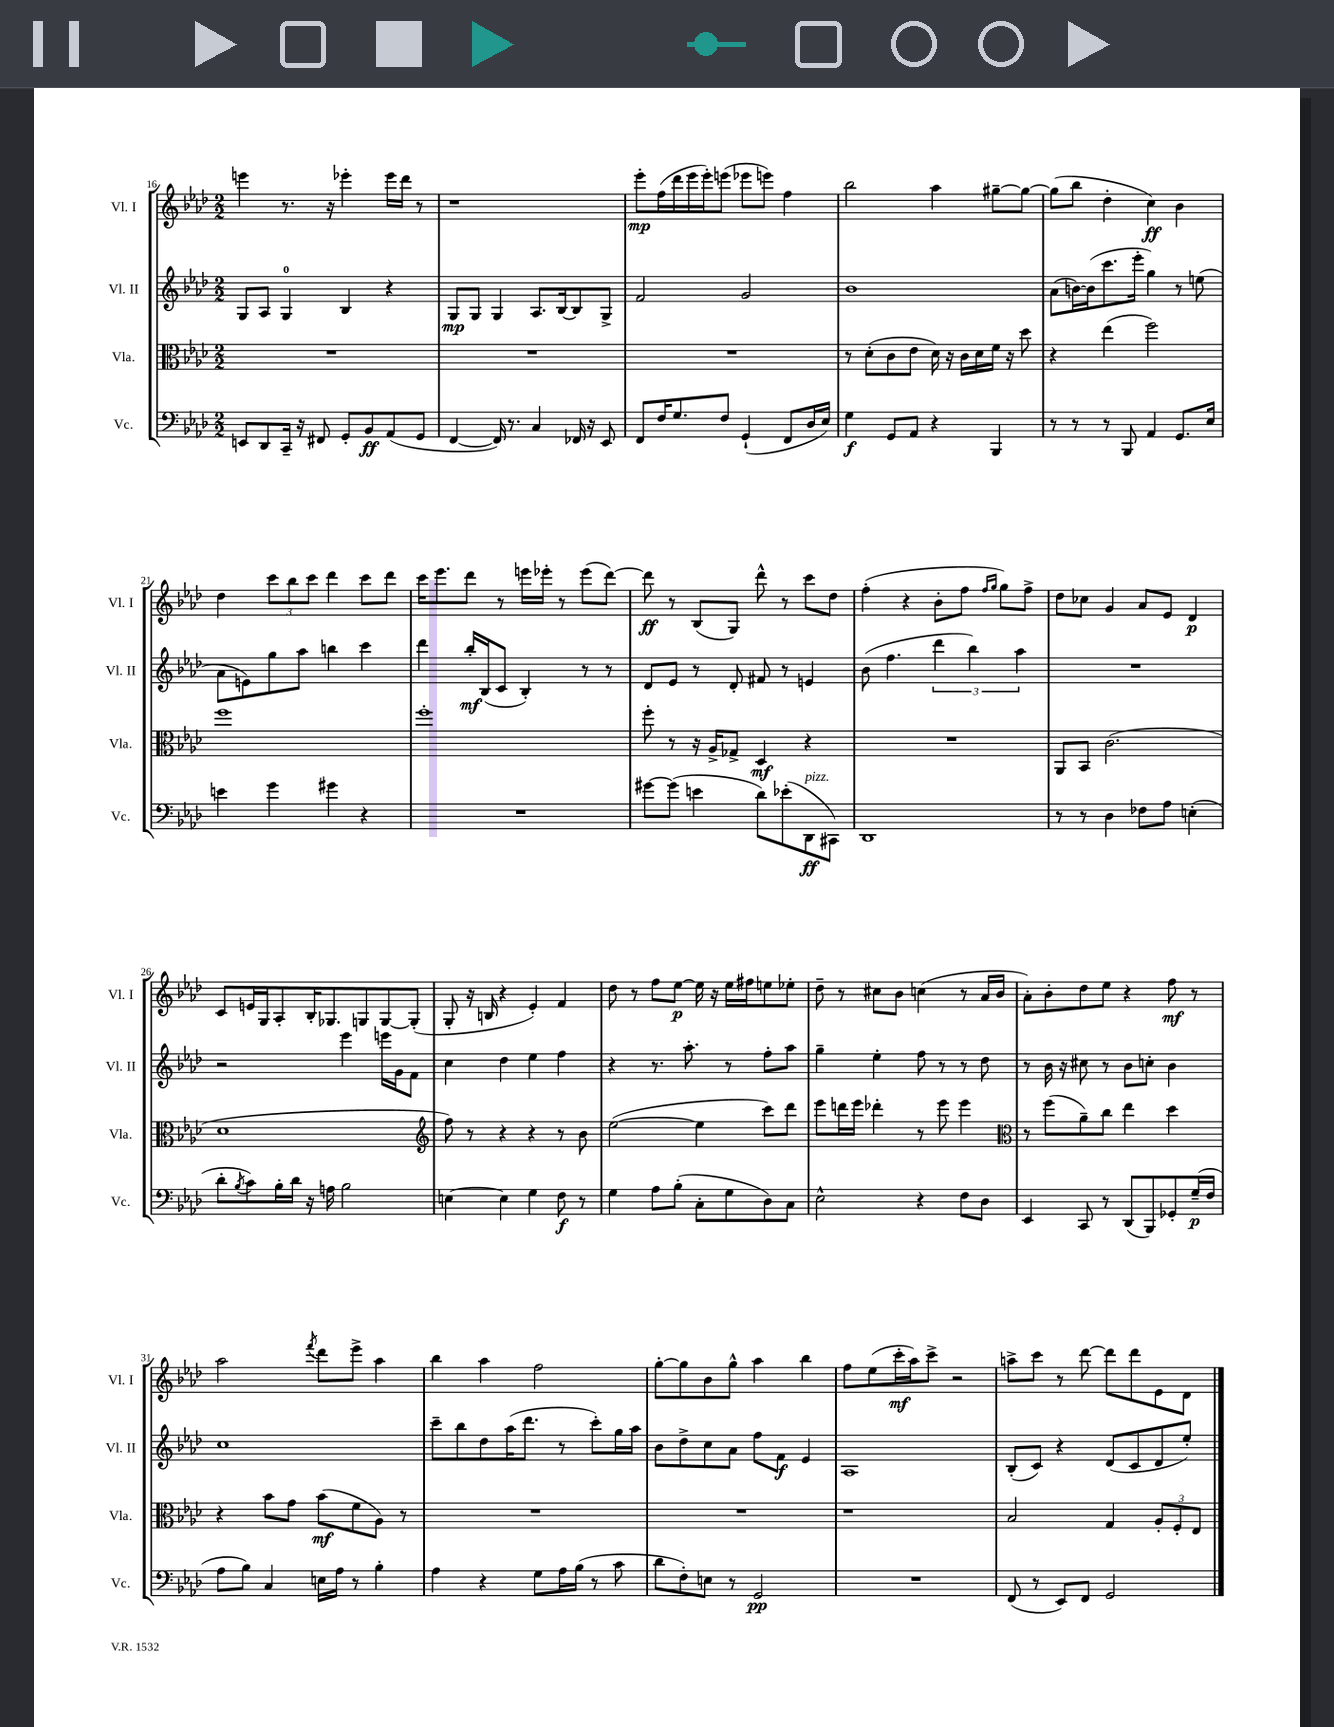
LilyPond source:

<<
\new StaffGroup <<
\new Staff = "s0" \with { instrumentName = "Vl. I" shortInstrumentName = "Vl. I" } {
    \clef treble \key aes \major \numericTimeSignature \time 2/2
    e'''4 r8. r16 ees'''4-. ees'''16 des'''16 r8 |
    r1 |
    ees'''8-.\mp f''16( des'''16 ees'''16 ees'''16-.) e'''8( ees'''8 e'''8) f''4 |
    bes''2 aes''4 gis''8~-- gis''8~ |
    gis''8( bes''8 des''4-. c''4\ff) bes'4 |
    des''4 \tuplet 3/2 { c'''8 bes''8 c'''8 } des'''4 c'''8 des'''8 |
    c'''16 ees'''8. des'''8 r8 e'''16 ees'''16-. r8 ees'''8( des'''8~) |
    des'''8\ff r8 bes8( g8) des'''8-^ r8 c'''8 des''8 |
    f''4-.( r4 bes'8-. f''8 \grace { f''16 g''16 } g''8) f''8-> |
    des''8 ces''8 g'4 aes'8 ees'8 des'4\p |
    c'8 e'16 g16 aes8-. bes16-. ges8. g8 g8~ g8-.( |
    g8-. r16 b16 r4 ees'4-.) f'4 |
    des''8 r8 f''8 ees''8~\p ees''16 r16 ees''16 fis''16 e''8 ees''8-. |
    des''8-- r8 cis''8 bes'8 c''4( r8 aes'16 bes'16 |
    aes'8-.) bes'8-. des''8 ees''8 r4 f''8\mf r8 |
    aes''2 \acciaccatura { f'''8 } des'''8 ees'''8-> aes''4 |
    bes''4 aes''4 f''2 |
    g''8~-. g''8 bes'8 g''8-^ aes''4 bes''4 |
    f''8 ees''8( c'''16-.\mf aes''16) c'''8-> r2 |
    a''8-> c'''8 r8 des'''8~ des'''8 des'''8 ees'8 des'8 \bar "|." |
}
\new Staff = "s1" \with { instrumentName = "Vl. II" shortInstrumentName = "Vl. II" } {
    \clef treble \key aes \major \numericTimeSignature \time 2/2
    g8 aes8 g4-0 bes4 r4 |
    g8\mp g8 g4 aes8. bes16~ bes8 g8-> |
    f'2 g'2 |
    bes'1 |
    aes'8( b'16~) b'16( c'''8. ees'''16-. g''4) r8 e''8( |
    aes'8 e'8) g''8 aes''8 b''4 c'''4 |
    des'''4 bes''16-.\mf bes16( c'8 bes4-.) r8 r8 |
    des'8 ees'8 r8 des'8-. fis'8 r8 e'4 |
    bes'8( f''4. \tuplet 3/2 { des'''4 bes''4) aes''4 } |
    R1 |
    r2 ees'''4 e'''16 g'16 f'8 |
    c''4 des''4 ees''4 f''4 |
    r4 r8. aes''8.-. r8 f''8-. aes''8 |
    g''4-- ees''4-. f''8 r8 r8 des''8 |
    r8 bes'16 r16 cis''8 r8 bes'8 c''8-. bes'4 |
    c''1 |
    c'''8-- bes''8 des''8 aes''16( des'''8. r8 c'''8-.) g''16 aes''16 |
    bes'8 des''8-> c''8 aes'8 f''8 f'8\f ees'4 |
    aes1 |
    bes8-.( c'8) r4 des'8( c'8 des'8 ees''8-.) \bar "|." |
}
\new Staff = "s2" \with { instrumentName = "Vla." shortInstrumentName = "Vla." } {
    \clef alto \key aes \major \numericTimeSignature \time 2/2
    R1 |
    R1 |
    R1 |
    r8 des'8-.( c'8 ees'8 des'16) r16 c'16 des'16 f'16 r16 des''8 |
    r4 ees''4( f''2) |
    f''1 |
    f''1-. |
    f''8-. r8 r16 aes16-> ges8-> des4\mf r4 |
    R1 |
    aes,8 bes,8 c'2.( |
    des'1 |
    \clef treble f''8) r8 r4 r4 r8 bes'8 |
    ees''2~( ees''4 c'''8) des'''8 |
    ees'''8 d'''16 ees'''16 des'''4-. r8 ees'''8 ees'''4 |
    \clef alto r8 f''8( aes'8--) c''8 ees''4 des''4 |
    r4 bes'8 g'8 bes'8\mf( f'8 aes8) r8 |
    R1 |
    R1 |
    r1 |
    bes2 g4 \tuplet 3/2 { aes8-. f8-. ees8 } \bar "|." |
}
\new Staff = "s3" \with { instrumentName = "Vc." shortInstrumentName = "Vc." } {
    \clef bass \key aes \major \numericTimeSignature \time 2/2
    e,8 des,8 c,16-- r16 fis,8 g,8-. bes,8\ff aes,8( g,8 |
    f,4~ f,16) r8. c4 fes,16 r16 ees,8 |
    f,8 f16 g8. f8 g,4-!( f,8 des16 ees16) |
    g4\f g,8 aes,8 r4 bes,,4 |
    r8 r8 r8 bes,,8 aes,4 g,8. ees16 |
    e'4 g'4 gis'4 r4 |
    R1 |
    gis'8~ gis'8( e'4 des'8) ees'8-.( des,8\ff^\markup { \italic "pizz." } cis,8) |
    des,1 |
    r8 r8 des4 fes8 aes8 e4-.( |
    des'8-. \acciaccatura { bes8 } c'8) bes16-. des'16 r16 a16 bes2 |
    e4~ e4 g4 f8\f r8 |
    g4 aes8 bes8-.( c8-. g8 des8) c8 |
    ees2-^ r4 f8 des8 |
    ees,4 c,8 r8 des,8( bes,,8) ges,8-. g16--\p( f16 |
    aes8 bes8) c4 e16 aes16 r8 bes4-. |
    aes4 r4 g8 aes16 bes16( r8 c'8 |
    des'8 f8-.) e8 r8 g,2\pp |
    R1 |
    f,8( r8 ees,8) f,8 g,2 \bar "|." |
}
>>
>>
\layout { \context { \Score currentBarNumber = #16 } }
